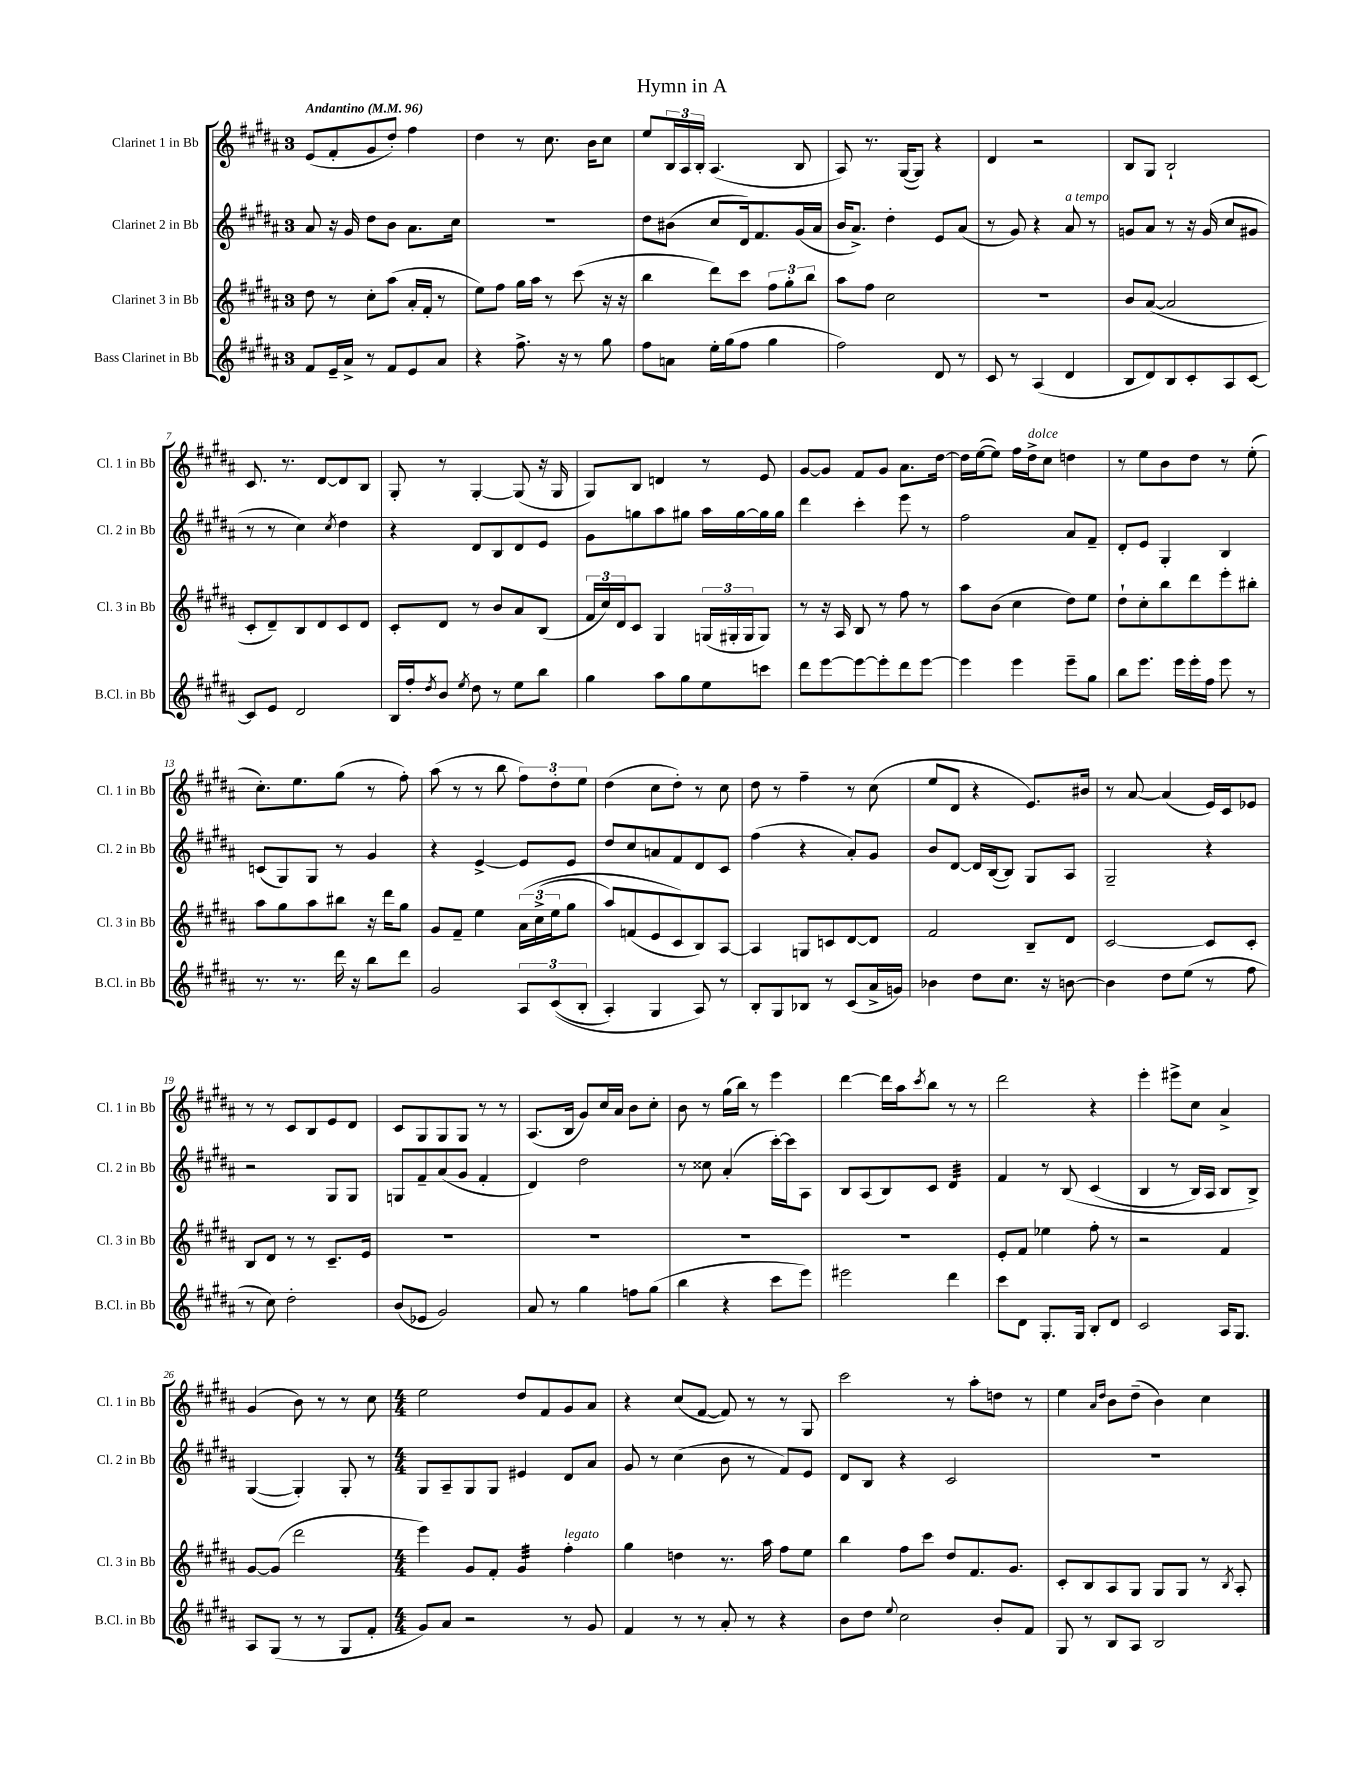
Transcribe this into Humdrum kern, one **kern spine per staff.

**kern	**kern	**kern	**kern
*staff4	*staff3	*staff2	*staff1
*clefG2	*clefG2	*clefG2	*clefG2
*k[f#c#g#d#a#]	*k[f#c#g#d#a#]	*k[f#c#g#d#a#]	*k[f#c#g#d#a#]
*M3/4	*M3/4	*M3/4	*M3/4
*MM96	*MM96	*MM96	*MM96
8f#/L	8dd#\	8a#/	(8e/L
16e~/L	8r	16r	8f#'/
16a#^/JJ	.	16g#/	.
8r	8cc#'\L	8dd#\L	8g#/
8f#/L	(8aa#\J	8b\J	8dd#'/J)
8e/	16a#'/LL	8.a#\L	4ff#\
.	16f#'/JJ	.	.
8a#/J	8r	.	.
.	.	16cc#\Jk	.
=	=	=	=
4r	8ee\L)	2.r	4dd#\
.	8ff#\J	.	.
8.ff#^\	16gg#\LL	.	8r
.	16aa#\JJ	.	.
.	8r	.	8.cc#\
16r	.	.	.
8r	(8ccc#\	.	.
.	.	.	16b\LK
8gg#\	16r	.	8cc#\J
.	16r	.	.
=	=	=	=
8ff#\L	4bb\	8dd#\L	8ee/L
8a\J	.	(8b#\J	24B/L
.	.	.	24A#/
.	.	.	24B'/JJ
16ee'\LL	8ddd#\L)	8cc#/L	(4.A#/
(16gg#\J	.	.	.
8ff#\J	8ccc#\J	16d#/k)	.
.	.	8.f#/	.
4gg#\	12ff#\L	.	.
.	12gg#'\	.	.
.	.	(16g#/L	8B/
.	12bb\J	.	.
.	.	16a#/JJ	.
=	=	=	=
2ff#\)	8aa#\L	16b/LK	8A#/)
.	.	8.a#^/J)	.
.	8ff#\J	.	8.r
.	2cc#\	4dd#'\	.
.	.	.	([16G#/LK
.	.	.	8G#/]J)
8d#/	.	8e/L	4r
8r	.	(8a#/J	.
=	=	=	=
8c#/	2.r	8r	4d#/
8r	.	8g#/)	.
(4A#/	.	4r	2r
4d#/	.	8a#/	.
.	.	8r	.
=	=	=	=
8B/L	8b/L	8g/L	8B/L
8d#/)	([8a#/J	8a#/J	8G#/J
8B/	2a#/]	8r	2B`/
8c#'/	.	16r	.
.	.	(16g/	.
8A#/	.	8cc#/L	.
[8c#/J	.	8g#/J	.
=	=	=	=
8c#/]L	8c#'/L	8r	8.c#/
8e/J	8d#~/)	8r	.
.	.	.	8.r
2d#/	8B/	4cc#\)	.
.	8d#/	.	[8d#/L
.	.	8qcc#/	.
.	8c#/	4dd#\	8d#/]
.	8d#/J	.	8B/J
=	=	=	=
16B/LL	8c#'/L	4r	8G#'/
16ff#'/J	.	.	.
8qdd#/	.	.	.
8b/J	8d#/J	.	8r
8qee/	.	.	.
8dd#\	8r	8d#/L	[4G#'/
8r	8b/L	8B/	.
8ee\L	8a#/	8d#/	(8G#/]
8bb\J	(8B/J	8e/J	16r
.	.	.	16G#/
=	=	=	=
4gg#\	24f#/LL	8g#\L	8G#/L)
.	24cc#/)	.	.
.	24d#/J	.	.
.	8c#/J	8gg\	8B/J
8aa#\L	4G#/	8aa#\	4d/
8gg#\	.	8gg#\J	.
8ee\	(24G/LL	16aa#\LL	8r
.	24G#'/	.	.
.	.	[16gg#\	.
.	24G#/J	.	.
8ccc\J	8G#/J)	16gg#\]	8e/
.	.	16gg#\JJ	.
=	=	=	=
8ddd#\L	8r	4ddd#\	[8g#/L
[8eee\	16r	.	8g#/]J
.	16A#/	.	.
8eee\_	8B/	4ccc#'\	8f#/L
8eee'\]	8r	.	8g#/J
8ddd#\	8ff#\	8eee\	8.a#\L
[8eee\J	8r	8r	.
.	.	.	[16dd#\Jk
=	=	=	=
4eee\]	8aa#\L	2ff#\	16dd#\]LL
.	.	.	([16ee\J
.	(8b\J	.	8ee\]J)
4eee\	4cc#\	.	16ff#\LL
.	.	.	16dd#^\J
.	.	.	8cc#\J
8eee~\L	8dd#\L)	8a#/L	4dd\
8gg#\J	8ee\J	8f#~/J	.
=	=	=	=
8bb\L	8dd#`\L	8d#'/L	8r
8.eee\J	8cc#'\	8e/J	8ee\L
.	8bb\	4G#'/	8b\
16eee\LL	.	.	.
16eee'\	8ddd#\	.	8dd#\J
16ff#\JJ	.	.	.
8eee\	8eee'\	4B/	8r
8r	8bb#'\J	.	(8ee'\
=	=	=	=
8.r	8aa#\L	(8c/L	8.cc#'\L)
.	8gg#\	8G#/)	.
8.r	.	.	8.ee\
.	8aa#\	8G#/J	.
16ddd#\	8bb#\J	8r	(8gg#\J
16r	.	.	.
8bb\L	16r	4g#/	8r
.	16ddd#\LK	.	.
8ddd#\J	8gg#\J	.	8ff#'\)
=	=	=	=
2g#/	8g#/L	4r	(8aa#\
.	8f#~/J	.	8r
.	4ee\	[4e^/	8r
.	.	.	8bb\
12A#/L	&(24a#\LL	8e/]L	12ff#\L)
.	(24cc#^\	.	.
&((12c#/	24ee\J	.	12dd#'\
.	8gg#\J	8e/J	.
12B'/J	.	.	12ee\J
=	=	=	=
4A#'/)	8aa#/L)	8dd#/L	(4dd#\
.	(8f/	8cc#/	.
4G#/	8e/	8a/	8cc#\L
.	8c#/&)	8f#/	8dd#'\J)
8A#/&)	8B/)	8d#/	8r
8r	[8A#/J	8c#/J	8cc#\
=	=	=	=
8B'/L	4A#/]	(4ff#\	8dd#\
8G#/	.	.	8r
8B-/J	8G/L	4r	4ff#~\
8r	8c/	.	.
(8c#/L	[8d#/	8a#'/L)	8r
16a#^/L	8d#/]J	8g#/J	(8cc#\
16g/JJ)	.	.	.
=	=	=	=
4b-\	2f#/	8b/L	8ee/L
.	.	[8d#/J	8d#/J
8dd#\L	.	16d#/]LL	4r
.	.	([16B/J	.
8.cc#\J	.	8B/]J)	.
.	8B~/L	8G#/L	8.e/L)
16r	.	.	.
[8b\	8d#/J	8A#/J	.
.	.	.	16b#/Jk
=	=	=	=
4b\]	[2c#/	2G#~/	8r
.	.	.	[8a#/
8dd#\L	.	.	(4a#/]
(8ee\J	.	.	.
8r	8c#/]L	4r	16e/LL)
.	.	.	16c#/J
8ff#\	8c#'/J	.	8e-/J
=	=	=	=
8r	8B/L	2r	8r
8cc#\)	8d#/J	.	8r
2dd#'\	8r	.	8c#/L
.	8r	.	8B/
.	8.c#~/L	8G#/L	8e/
.	.	8G#/J	8d#/J
.	16e/Jk	.	.
=	=	=	=
(8b/L	2.r	8G/L	8c#/L
8e-/J	.	8f#~/	8G#/
2g#/)	.	(8a#/	8G#/
.	.	8g#/J	8G#/J
.	.	4f#'/	8r
.	.	.	8r
=	=	=	=
8a#/	2.r	4d#/)	(8.A#/L
8r	.	.	.
.	.	.	16B/Jk
4gg#\	.	2dd#\	8g#/L)
.	.	.	16cc#/L
.	.	.	16a#/JJ
8ff\L	.	.	8b\L
(8gg#\J	.	.	8cc#'\J
=	=	=	=
4bb\	2.r	8r	8b\
.	.	8cc##\	8r
4r	.	(4a#'/	(16gg#\LL
.	.	.	16bb\JJ)
.	.	.	8r
8ccc#\L	.	[16ccc#'\LL)	4eee\
.	.	16ccc#\]J	.
8eee\J)	.	8A#\J	.
=	=	=	=
2eee#\	2.r	8B/L	[4ddd#\
.	.	(8A#/	.
.	.	8B/)	16ddd#\]LL
.	.	.	16aa#\J
.	.	.	8qccc#/
.	.	8c#/J	8bb\J
4ddd#\	.	4d#/	8r
.	.	.	8r
=	=	=	=
8ccc#\L	8e'/L	4f#/	2ddd#\
8d#\J	8f#/J	.	.
8.G#'/L	4ee-\	8r	.
.	.	&(8B/	.
16G#/Jk	.	.	.
8B'/L	8ff#'\	(4c#/	4r
8d#/J	8r	.	.
=	=	=	=
2c#/	2r	4B/	4eee'\
.	.	8r	8eee#^\L
.	.	16B/LL)	8cc#\J
.	.	16A#/JJ	.
16A#/LK	4f#/	8B/L	4a#^/
8.G#/J	.	.	.
.	.	8B^/J&)	.
=	=	=	=
8A#/L	[8g#/L	([4G#/	(4g#/
(8G#/J	(8g#/]J	.	.
8r	2ddd#\	4G#'/])	8b\)
8r	.	.	8r
8G#/L	.	8G#'/	8r
8f#'/J	.	8r	8cc#\
=	=	=	=
*M4/4	*M4/4	*M4/4	*M4/4
8g#/L)	4eee\)	8G#/L	2ee\
8a#/J	.	8A#~/	.
2r	8g#/L	8G#/	.
.	8f#'/J	8G#/J	.
.	4g#/	4e#/	8dd#/L
.	.	.	8f#/
8r	4ff#'\	8d#/L	8g#/
8g#/	.	8a#/J	8a#/J
=	=	=	=
4f#/	4gg#\	8g#/	4r
.	.	8r	.
8r	4dd\	(4cc#\	(8cc#/L
8r	.	.	[8f#/J
8a#'/	8.r	8b\	8f#/])
8r	.	8r	8r
.	16aa#\	.	.
4r	8ff#\L	8f#/L)	8r
.	8ee\J	8e/J	8G#/
=	=	=	=
8b\L	4bb\	8d#/L	2ccc#\
8dd#\J	.	8B/J	.
8qqee/	.	.	.
2cc#\	8ff#\L	4r	.
.	8ccc#\J	.	.
.	8dd#/L	2c#/	8r
.	8.f#/	.	8aa#'\L
8b'/L	.	.	8dd\J
.	8.g#/J	.	.
8f#/J	.	.	8r
=	=	=	=
8G#/	8c#'/L	1r	4ee\
8r	8B/	.	.
.	.	.	16qqa#/LL
.	.	.	16qqdd#/JJ
8B/L	8A#/	.	8b\L
8A#/J	8G#/J	.	(8dd#~\J
2B/	8G#/L	.	4b\)
.	8G#/J	.	.
.	8r	.	4cc#\
.	8qB/	.	.
.	8A#'/	.	.
==	==	==	==
*-	*-	*-	*-
